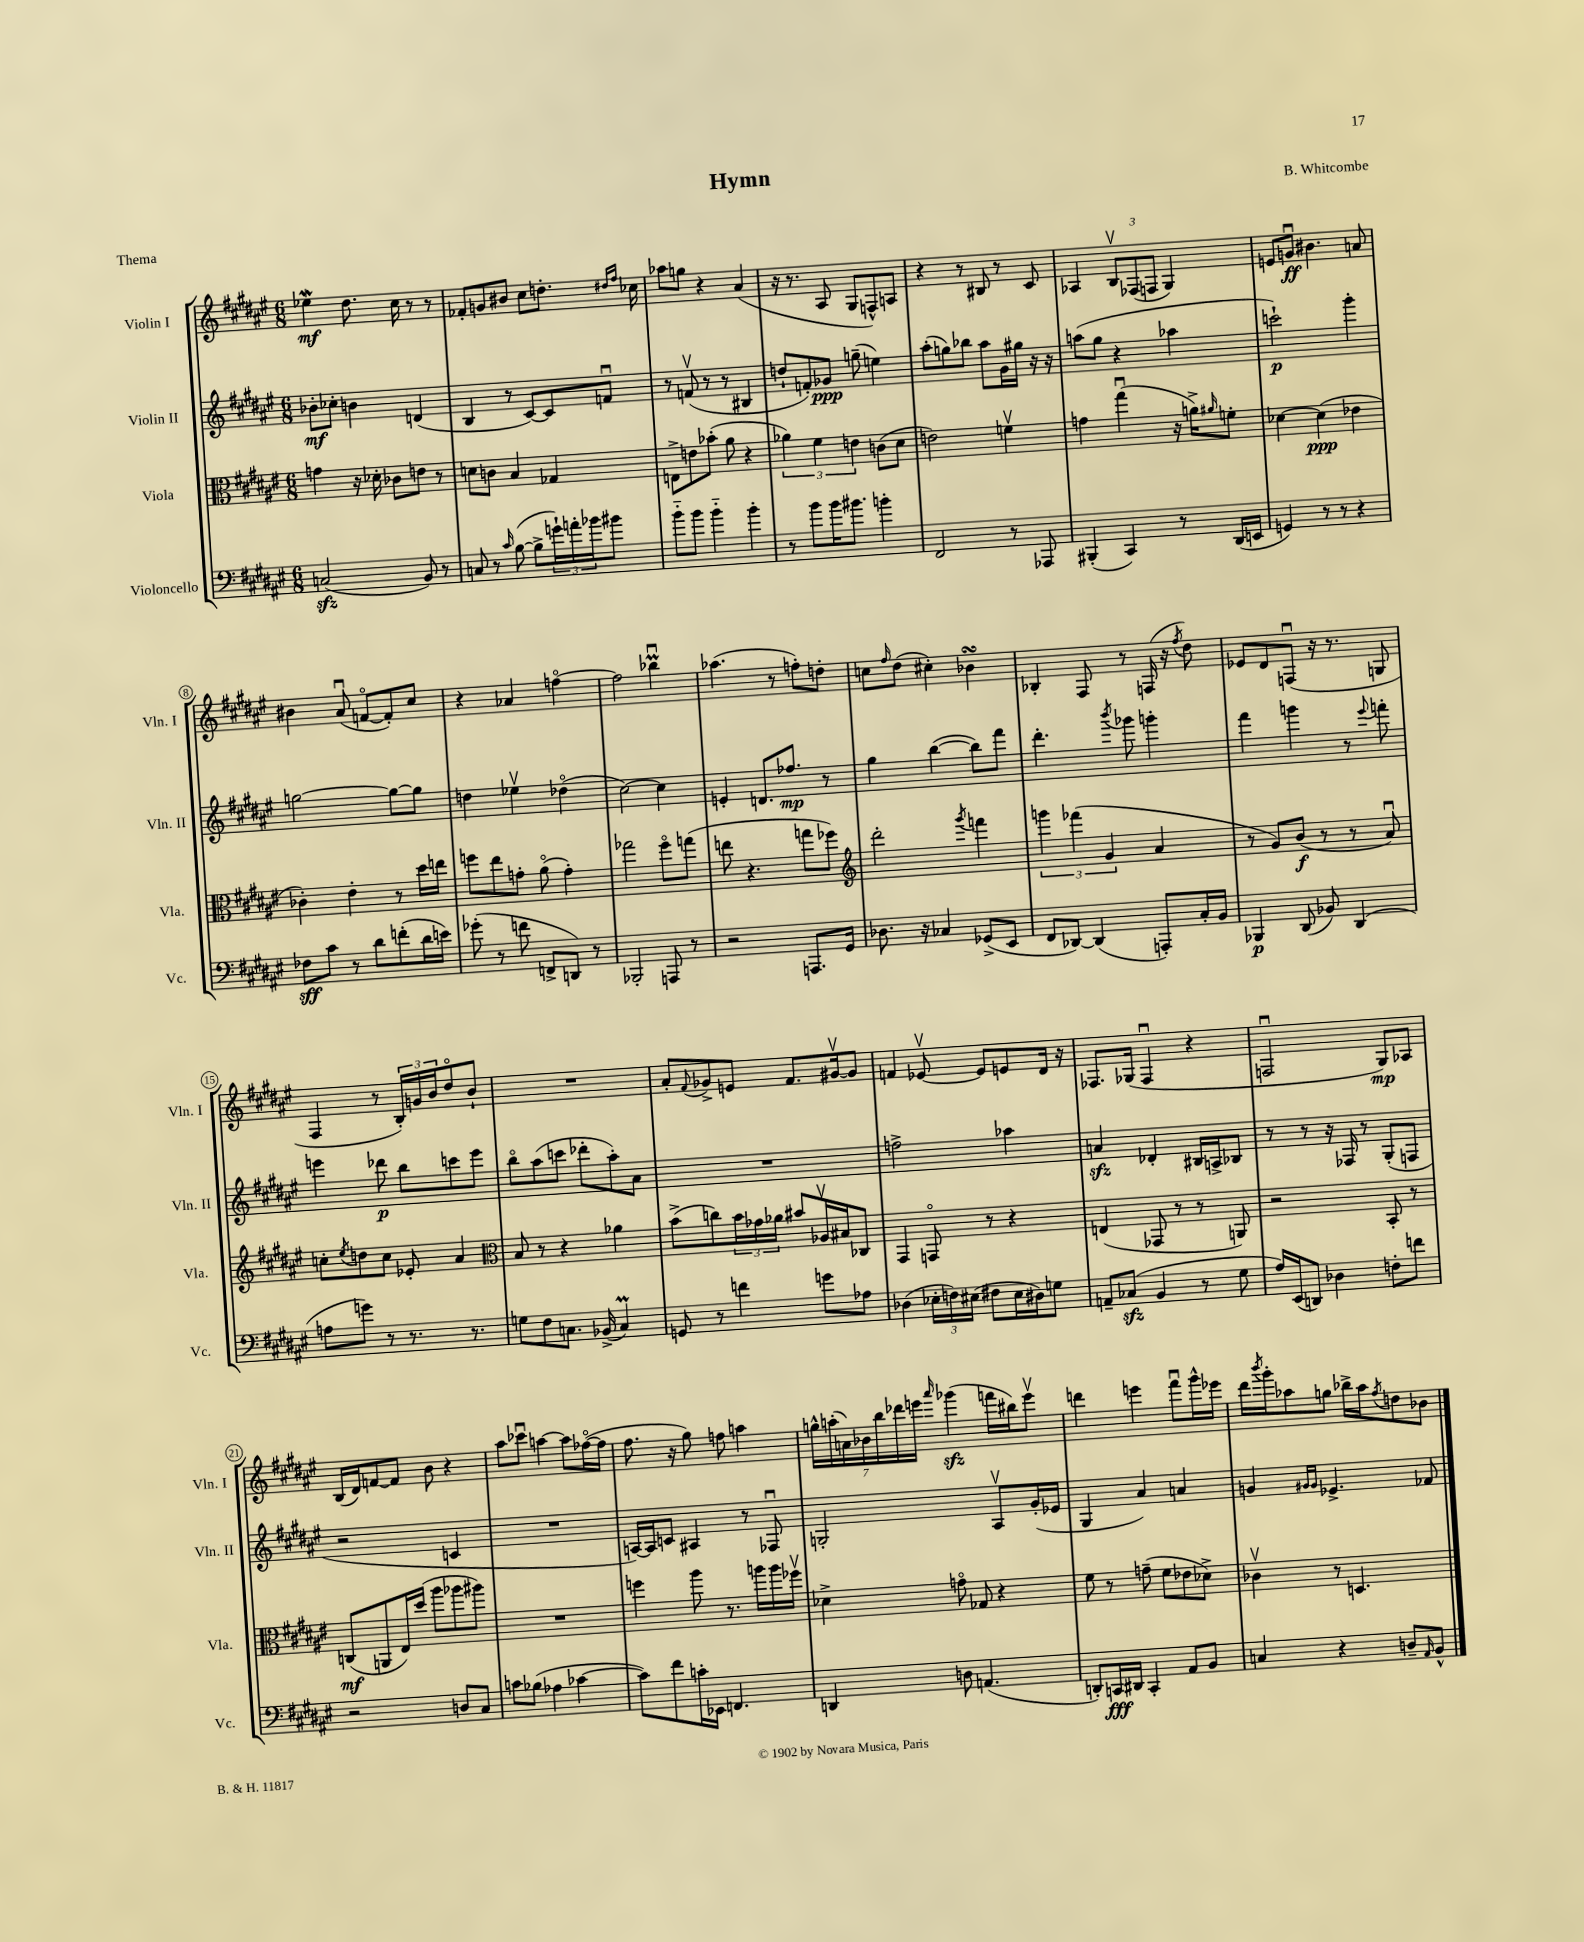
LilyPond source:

\header { title = "Hymn" composer = "B. Whitcombe" piece = "Thema" }
<<
\new StaffGroup <<
\new Staff = "s0" \with { instrumentName = "Violin I" shortInstrumentName = "Vln. I" } {
    \clef treble \key fis \major \numericTimeSignature \time 6/8
    ees''4\mordent\mf dis''8. cis''16 r8 r8 |
    fes'8-. g'8 bis'8 cis''8 d''8.-. \grace { dis''16 fis''16 } ces''16 |
    aes''8 g''8 r4 ais'4( |
    r16 r8. ais8 gis8 f8-^) a8 |
    r4 r8 bis8 r8 cis'8 |
    aes4 \tuplet 3/2 { b8\upbow fes8( f8 } gis4) |
    e'8 g'8\downbow\ff bis'4. a'8 |
    bis'4 ais'8\downbow( f'8~\flageolet f'8-.) cis''8 |
    r4 aes'4 f''4~\flageolet |
    f''2 bes''4\downbow\prall |
    aes''4.( r8 f''8-.) d''8-. |
    c''8 \grace { fis''16 } dis''8( cis''4-.) bes'4\turn |
    bes4-. fis8 r8 f16( r16 \acciaccatura { fis''8 } dis''8) |
    ees'8 dis'8 f8\downbow( r16 r8. g8 |
    fis4 r8 \tuplet 3/2 { b16-.) g'16 b'16 } dis''8\flageolet b'8-! |
    R2. |
    ais'8-. \appoggiatura { fis'8 } ges'8-> e'8 fis'8. gis'16~\upbow gis'8 |
    f'4 ees'8~\upbow ees'8 e'8 dis'16 r16 |
    fes8. ges16( fes4\downbow r4 |
    f2\downbow gis8\mp) aes8 |
    b16( dis'16) f'8~ f'8 b'8 r4 |
    ais''8 ces'''8\downbow a''4~ a''8 fes''16~\flageolet( fes''16 |
    fis''8. r16 gis''8) f''8 a''4 |
    \tuplet 7/4 { g''16-^ a''16-.( a'16) bes'16 b''16 des'''16 e'''16 } \grace { ais'''16 } ges'''4\sfz( f'''16 bis''16) e'''8\upbow |
    d'''4 e'''4 fis'''8\downbow gis'''16-^ ees'''16 |
    dis'''16 \acciaccatura { b'''8 } gis'''16-. aes''8 g''8 bes''16-> aes''16 \acciaccatura { fis''8 } d''8 bes'8 \bar "|." |
}
\new Staff = "s1" \with { instrumentName = "Violin II" shortInstrumentName = "Vln. II" } {
    \clef treble \key fis \major \numericTimeSignature \time 6/8
    bes'8-.\mf ces''8-. b'4 d'4( |
    b4 r8 cis'8~) cis'8 f'8\downbow |
    r8 f'8\upbow( r8 r8 bis4 |
    d''8-! f'8-.) ges'8\ppp g''8--( e''4) |
    ais''8-.( g''8) bes''8 ais''8 gis'16 gis''16 r16 r16 |
    a''8( gis''8 r4 aes''4 |
    c'''2-!\p) gis'''4-. |
    g''2~ g''8~ g''8 |
    d''4 ees''4\upbow des''4\flageolet( |
    cis''2~) cis''4 |
    e'4-. d'8. fes''8.\mp r8 |
    gis''4 b''4~( b''8) fis'''8 |
    dis'''4.-. \acciaccatura { b'''8 } ges'''8 g'''4-. |
    fis'''4 g'''4 r8 \appoggiatura { eis'''8 } f'''8-. |
    e'''4 des'''8\p b''8 c'''8 e'''8 |
    b''8\flageolet ais''8( c'''8 des'''8-. ais''8-.) ais'8 |
    R2. |
    f''2-> aes''4 |
    a'4\sfz des'4-. bis16 a16-> bes8 |
    r8 r8 r16 fes16 r8 gis8-.( f8 |
    r2 c'4 |
    R2. |
    a16~) a16 c'8 ais4 r8 fes8\downbow |
    g2-. ais8\upbow gis'16-.( ees'16 |
    gis4 ais'4) a'4 |
    g'4 \grace { gis'16 gis'16 } ees'4.-> fes'8 \bar "|." |
}
\new Staff = "s2" \with { instrumentName = "Viola" shortInstrumentName = "Vla." } {
    \clef alto \key fis \major \numericTimeSignature \time 6/8
    g'4 r16 des'16-. ces'8 e'8 r8 |
    d'8 c'8 b4 ges4 |
    e8-> e'8 bes'8-.( ais'8 r4 |
    \tuplet 3/2 { aes'4) fis'4 e'4 } c'8( dis'8 |
    e'2) f'4\upbow |
    g'4 gis''4\downbow( r16 a'16->) \grace { ais'16 } f'8-. |
    des'4~ des'4\ppp( ees'4 |
    ces'4-.) eis'4-. r8 dis''16 e''16 |
    f''8 eis''8 g'8-. ais'8\flageolet( g'4-.) |
    ges''2 fis''8\flageolet g''8( |
    e''8 r4. g''8 fes''8) |
    \clef treble dis'''2-. \acciaccatura { gis'''8 } f'''4 |
    \tuplet 3/2 { g'''4 fes'''4( gis'4 } ais'4 |
    r8 gis'8) b'8\f( r8 r8 ais'8\downbow) |
    c''8-. \acciaccatura { eis''8 } d''8 c''8 ees'8-. ais'4 |
    \clef alto b8 r8 r4 aes'4 |
    b'8->( c''8) \tuplet 3/2 { b'16 ges'16 aes'16 } bis'8 aes16\upbow bis16 ces8 |
    gis,4 g,8\flageolet r8 r4 |
    e4( ges,8 r8 r8 a,8) |
    r2 b,8-. r8 |
    c8\mf( a,8 eis16) dis''16( ais''8 aes''8 ais''8) |
    R2. |
    f''4 ais''8 r8. a''16 a''16 fes''16\upbow |
    des'4-> g'8\flageolet ges8 r4 |
    fis'8 r8 g'8--( fis'8 ees'8 des'8->) |
    ces'4\upbow r8 d4. \bar "|." |
}
\new Staff = "s3" \with { instrumentName = "Violoncello" shortInstrumentName = "Vc." } {
    \clef bass \key fis \major \numericTimeSignature \time 6/8
    c2\sfz( b,8) r8 |
    c8 r8 \grace { cis'16 } b8~( b8-> \tuplet 3/2 { g'16-!) a'16-. bes'16 } bis'8 |
    b'8-_ b'8 b'4-_ b'4-. |
    r8 b'8 b'16 bis'8. b'4-. |
    fis,2 r8 aes,,8 |
    bis,,4-.( cis,4) r8 dis,16( e,16 |
    g,4) r8 r8 r4 |
    fes8\sff cis'8 r8 dis'8 f'8-.( dis'16 e'16) |
    ges'8-.( r8 f'8 f,8-> d,8) r8 |
    bes,,2-. a,,8 r8 |
    r2 a,,8. gis,16 |
    des8. r16 ces4 ges,8->( eis,8 |
    fis,8 des,8~) des,4( a,,8-.) cis16-. b,16 |
    bes,,4\p dis,8( bes,8) dis,4( |
    a8 g'8) r8 r8. r8. |
    g8 fis8 c8. bes,16->( c4\prall) |
    g,8 r8 f'4 g'8 aes8 |
    des4( \tuplet 3/2 { ees16-. f16) eis16( } fis8 eis16 dis16) g8 |
    a,8-- ces8\sfz( b,4 r8 gis8 |
    ais16) eis,16( d,8) des4 f8-. f'8 |
    r2 d8 cis8 |
    c'8 bes8( aes4 ces'4~ |
    ces'8) fis'8 c'16-. ees,16 f,4. |
    d,4 d8 a,4.( |
    d,8-.) c,16\fff dis,16 c,4-. ais,8 b,8 |
    c4 r4 d8-- \grace { ais,16 } b,8-^ \bar "|." |
}
>>
>>
\layout { \context { \Score \override BarNumber.stencil = #(make-stencil-circler 0.1 0.3 ly:text-interface::print) } }
